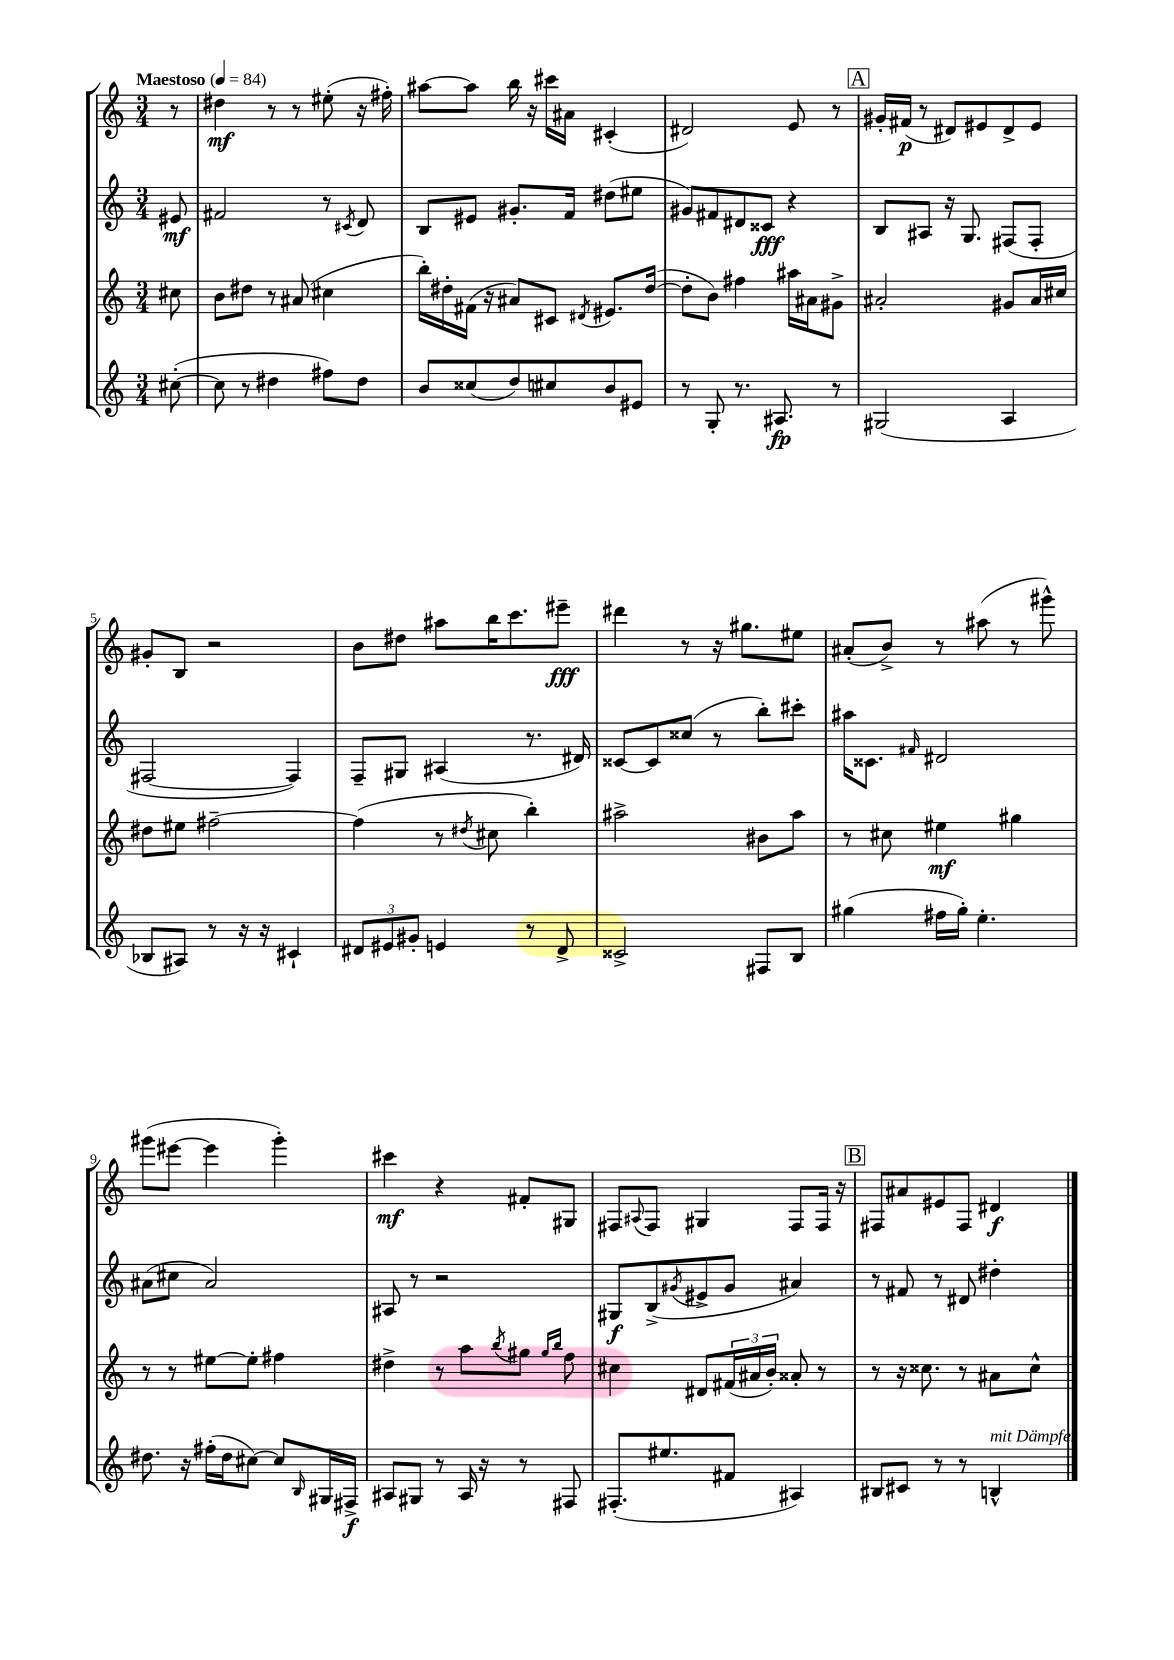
<<
\new StaffGroup <<
\new Staff = "s0" {
    \clef treble \key c \major \numericTimeSignature \time 3/4 \partial 8 \tempo "Maestoso" 4 = 84
    r8 |
    dis''4\mf r8 r8 eis''8-.( r16 fis''16-.) |
    ais''8~ ais''8 b''16 r16 cis'''16 ais'16 cis'4-.( |
    dis'2) e'8 r8 |
    \mark \markup { \box "A" } gis'16-. fis'16\p( r8 dis'8) eis'8 dis'8-> eis'8 |
    gis'8-. b8 r2 |
    b'8 dis''8 ais''8 b''16 c'''8. eis'''8--\fff |
    dis'''4 r8 r16 gis''8. eis''8 |
    ais'8-.( b'8->) r8 ais''8( r8 gis'''8-^) |
    gis'''8( eis'''8~ eis'''4 gis'''4-.) |
    cis'''4\mf r4 fis'8-. gis8 |
    fis8 \appoggiatura { ais8 } fis8 gis4 fis8 fis16 r16 |
    \mark \markup { \box "B" } fis8 ais'8 eis'8 fis8 dis'4\f \bar "|." |
}
\new Staff = "s1" {
    \clef treble \key c \major \numericTimeSignature \time 3/4 \partial 8
    eis'8\mf |
    fis'2 r8 \acciaccatura { cis'8 } d'8 |
    b8 eis'8 gis'8.-. f'16 dis''8( eis''8 |
    gis'8) fis'8 dis'8 cisis'8\fff r4 |
    \mark \markup { \box "A" } b8 ais8 r16 g8. fis8( fis8-. |
    fis2~ fis4) |
    f8-- gis8 ais4( r8. dis'16) |
    cisis'8~ cisis'8 cisis''8( r8 b''8-.) cis'''8-. |
    ais''16 cisis'8. \grace { fis'16 } dis'2 |
    ais'8( cis''8 ais'2) |
    ais8 r8 r2 |
    gis8\f b8->( \acciaccatura { gis'8 } eis'8-> gis'8 ais'4) |
    \mark \markup { \box "B" } r8 fis'8 r8 dis'8 dis''4-. \bar "|." |
}
\new Staff = "s2" {
    \clef treble \key c \major \numericTimeSignature \time 3/4 \partial 8
    cis''8 |
    b'8 dis''8 r8 ais'8( cis''4 |
    b''16-.) dis''16-. fis'16( r16 ais'8) cis'8 \acciaccatura { dis'8 } eis'8. dis''16~( |
    dis''8-. b'8) fis''4 ais''16 ais'16 gis'8-> |
    \mark \markup { \box "A" } ais'2-. gis'8 ais'16 cis''16 |
    dis''8 eis''8 fis''2~-- |
    fis''4( r8 \acciaccatura { dis''8 } cis''8 b''4-.) |
    ais''2-> bis'8 ais''8 |
    r8 cis''8 eis''4\mf gis''4 |
    r8 r8 eis''8~ eis''8-. fis''4 |
    dis''4-> r8 a''8 \acciaccatura { b''8 } gis''8 \grace { gis''16 b''16 } f''8 |
    cis''4 dis'8 \tuplet 3/2 { fis'16( ais'16 b'16-.) } aisis'8-. r8 |
    \mark \markup { \box "B" } r8 r16 cisis''8. r8 ais'8 cisis''8-^ \bar "|." |
}
\new Staff = "s3" {
    \clef treble \key c \major \numericTimeSignature \time 3/4 \partial 8
    cis''8~-.( |
    cis''8 r8 dis''4 fis''8) dis''8 |
    b'8 cisis''8( d''8) cis''8 b'8 eis'8 |
    r8 g8-. r8. ais8.\fp r8 |
    \mark \markup { \box "A" } gis2( a4 |
    bes8 ais8) r8 r16 r16 cis'4-! |
    \tuplet 3/2 { dis'8 eis'8 gis'8-. } e'4 r8 dis'8-> |
    cisis'2-> fis8 b8 |
    gis''4( fis''16 gis''16-.) e''4.-. |
    dis''8. r16 fis''16-.( dis''16 cis''8~) cis''8 \grace { b16 } gis16 fis16->\f |
    ais8 gis8 r8 ais16 r16 r8 fis8 |
    fis8.-.( eis''8. fis'8 ais4) |
    \mark \markup { \box "B" } bis8 cis'8 r8 r8 b4-^^\markup { \italic "mit Dämpfer" } \bar "|." |
}
>>
>>
